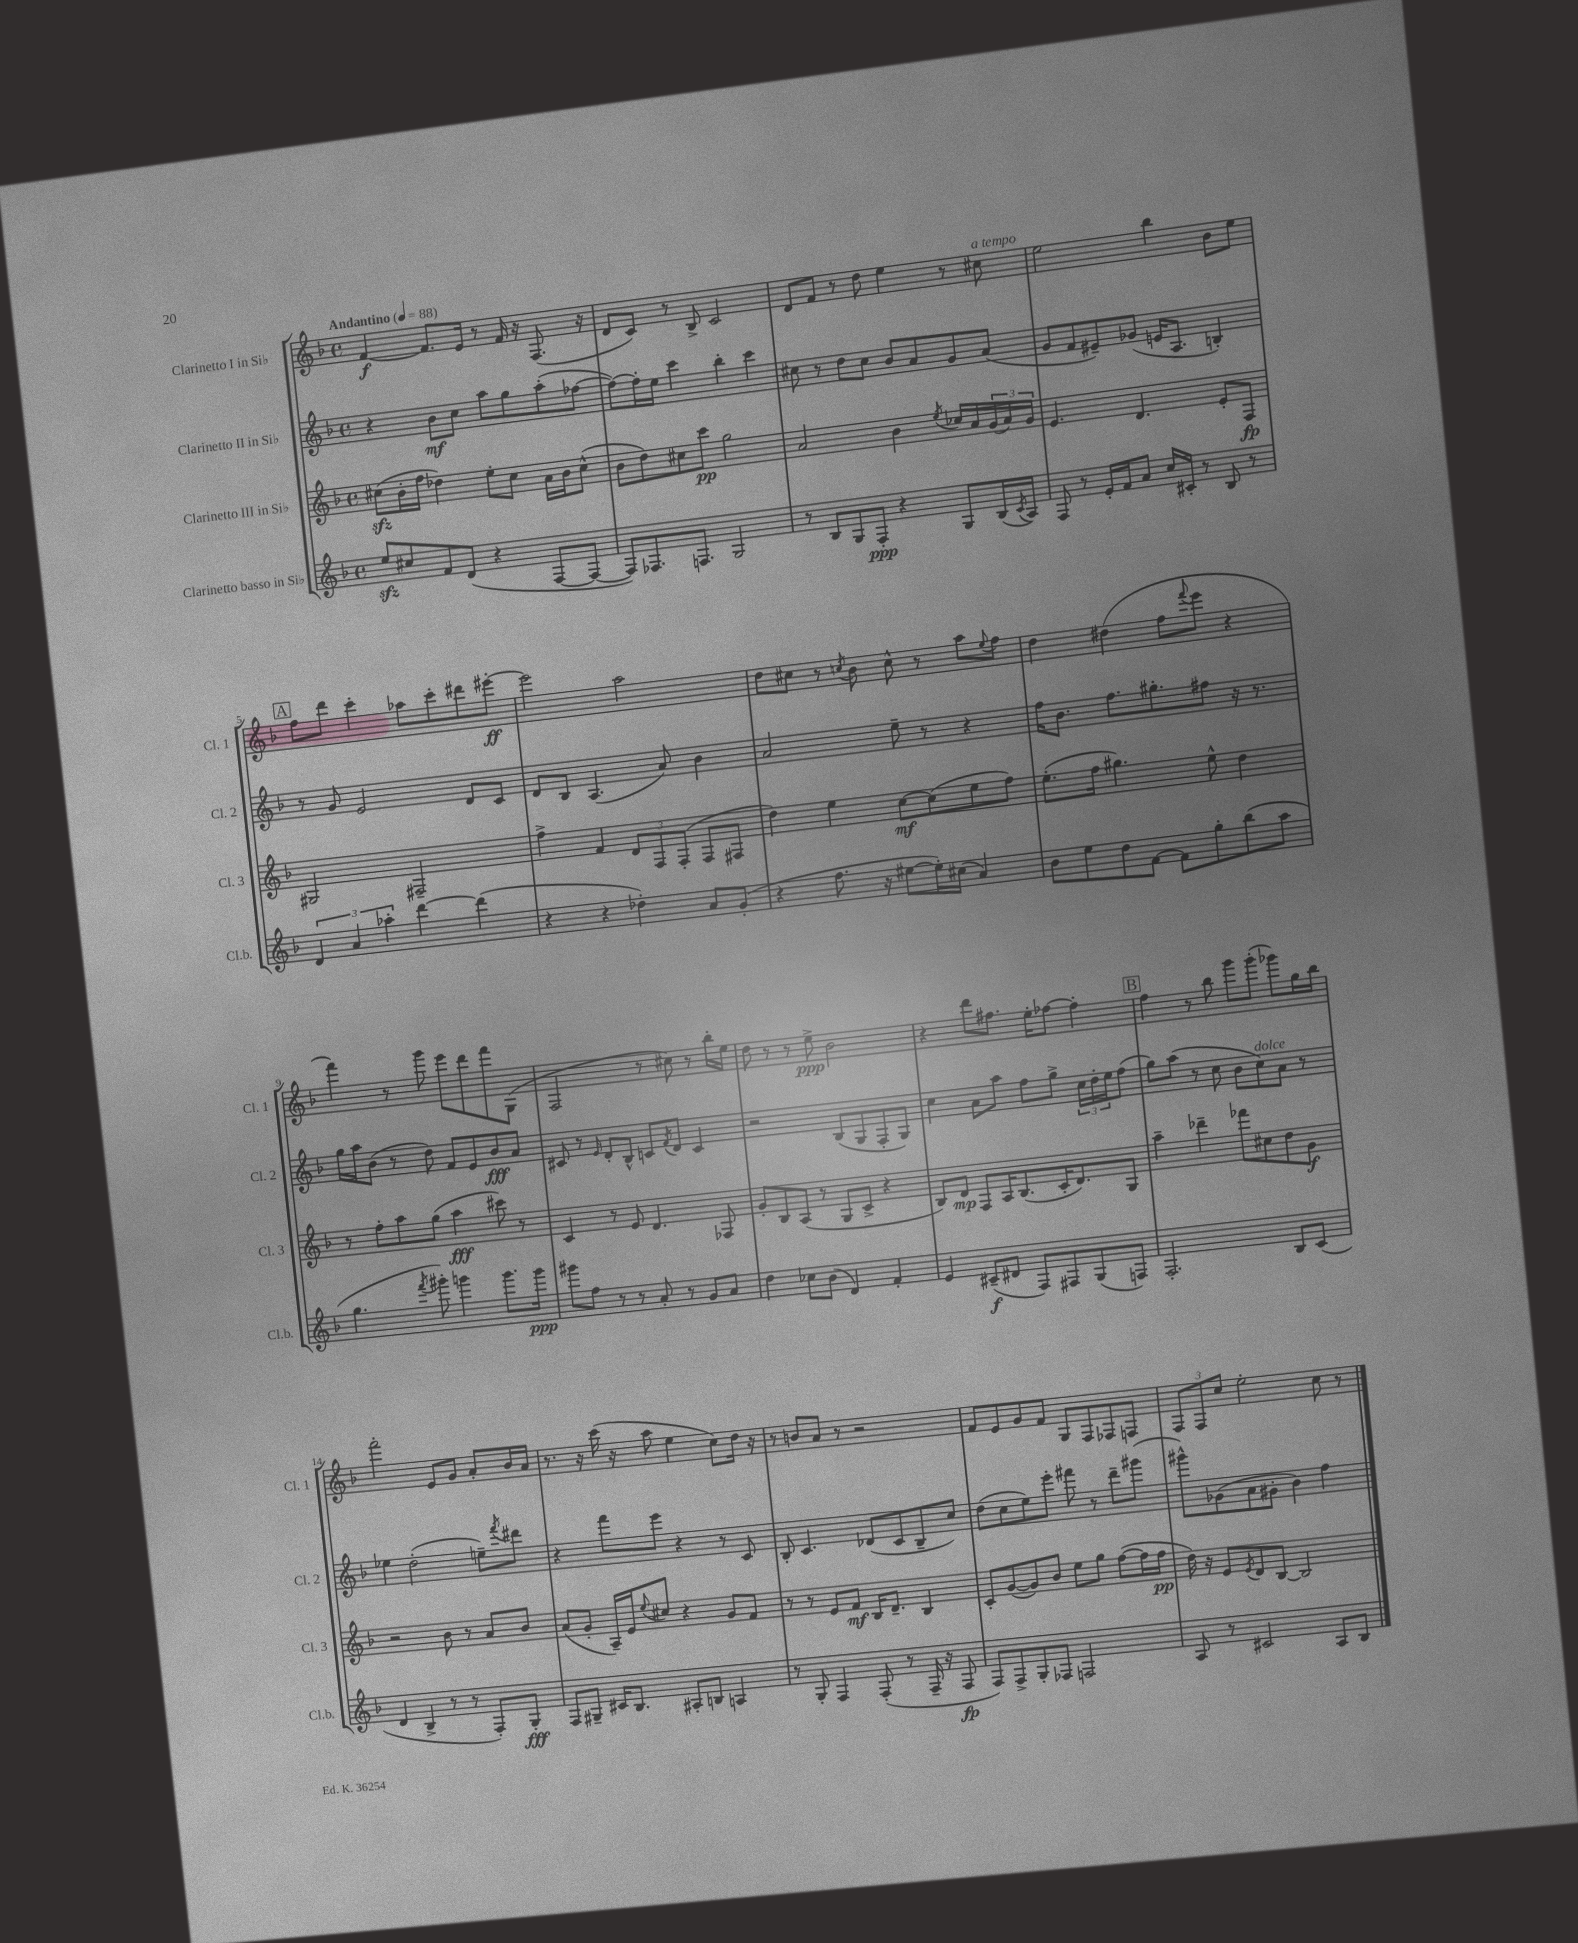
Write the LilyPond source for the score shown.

<<
\new StaffGroup <<
\new Staff = "s0" \with { instrumentName = "Clarinetto I in Sib" shortInstrumentName = "Cl. 1" } {
    \clef treble \key f \major \defaultTimeSignature \time 4/4 \tempo "Andantino" 4 = 88
    f'4~\f f'8. e'16 r8 f'16 r16 f8.( r16 |
    d'8 c'8) r8 bes8-> c'2 |
    d'8 f'8 r8 d''8 e''4 r8 cis''8^\markup { \italic "a tempo" } |
    e''2 bes''4 bes'8 e''8 |
    \mark \markup { \box "A" } f''8 d'''8 c'''4-. aes''8 c'''8-. dis'''8 eis'''8~-.\ff |
    eis'''2 a''2 |
    d''8 cis''8 r8 \acciaccatura { c''8 } bes'8 c''8-^ r8 a''8 \appoggiatura { e''8 } f''8 |
    d''4 dis''4( f''8 \appoggiatura { f'''8 } e'''8 r4 |
    f'''4) r8 g'''8 e'''8 d'''8 f'''8 g8( |
    f2 r8 cis''8) r8 bes''16-. e''16 |
    d''8 r8 r8 e''8->\ppp bes'2 |
    r4 d'''8 fis''8. e''16-. fes''8~ fes''4-. |
    \mark \markup { \box "B" } f''4 r8 bes''8 g'''8 g'''8-.( ges'''8) g''16 bes''16 |
    f'''2-. e'8 g'8 a'8-. bes'16 a'16 |
    r8. r16 c'''16( r16 a''8 e''4 c''8) d''16 r16 |
    r8 b'8 a'8 r8 r2 |
    f'8 e'8 g'8 f'8 g8 f8 fes8 f8 |
    \tuplet 3/2 { f8 f8 c''8 } e''2-. c''8 r8 \bar "|." |
}
\new Staff = "s1" \with { instrumentName = "Clarinetto II in Sib" shortInstrumentName = "Cl. 2" } {
    \clef treble \key f \major \defaultTimeSignature \time 4/4
    r4 bes'8\mf c''8 a''8 g''8 a''8-.( fes''8~ |
    fes''8~) fes''16-. e''16 c'''4 bes''4-. c'''4 |
    cis''8 r8 d''8 cis''8 bes'8 a'8 g'8 a'8( |
    g'8 f'8 eis'8--) ges'8( e'16 a8. b4-.) |
    \mark \markup { \box "A" } r8 g'8 e'2 d'8 c'8 |
    d'8 bes8 a4.( a'8) bes'4 |
    a'2 e''8-- r8 r4 |
    f''16 bes'8. f''8. gis''8.-. fis''8 r16 r8. |
    g''16 a''16 bes'8( r8 d''8) f'8 e'8 bes'8\fff a'8 |
    cis'8 r8 \grace { e'16 } d'8-. bes8-^ c'8 \acciaccatura { f'8 } d'8 c'4 |
    r2 bes8( g8 f8-. g8) |
    c''4 a'8 a''8 f''8 g''8-> \tuplet 3/2 { c''16 d''16-. e''16 } f''8( |
    \mark \markup { \box "B" } g''8) a''8( r8 c''8 bes'8 c''8^\markup { \italic "dolce" }) a'8 r8 |
    ees''4 d''2-.( e''8--) \acciaccatura { f'''8 } dis'''8 |
    r4 f'''8 e'''8 r4 r8 c'8 |
    bes8-. c'4. des'8( c'8 bes8-- c''8) |
    d''8( c''8 e''8) e'''8-. fis'''8 r8 d'''8-- gis'''8( |
    gis'''8-^) ges'8( a'8 gis'8-. bes'4) f''4 \bar "|." |
}
\new Staff = "s2" \with { instrumentName = "Clarinetto III in Sib" shortInstrumentName = "Cl. 3" } {
    \clef treble \key f \major \defaultTimeSignature \time 4/4
    cis''8\sfz( bes'16-. f''16 des''4) e''8-. cis''8 a'16 bes'16 cis''8-^( |
    bes'8 d''8) cis''8 c'''8\pp g''2 |
    a'2 bes'4 \acciaccatura { e''8 } ces''16 a'16 \tuplet 3/2 { g'16( a'16) g'16 } |
    e'4. d'4. e'8-. f8\fp |
    \mark \markup { \box "A" } gis2 fis2-- |
    f''4-> f'4 \tuplet 3/2 { d'8 f8 f8-.( } f8 fis8 |
    d''4) e''4 c''8~\mf c''8( e''8 f''8) |
    e''8.-.( f''16 gis''4.) e''8-^ d''4 |
    r8 f''8-. a''8 g''8( a''4\fff cis'''8) r8 |
    c'4 r8 e'8 d'4. fes8 |
    g'8-. bes8 a8( r8 g8 c'8-> r4 |
    bes8) d'8\mp f8 a16 bes8.( c'16-. d'8.) g8 |
    \mark \markup { \box "B" } a''4-- des'''4-- fes'''8 cis''8 d''8 g'8\f |
    r2 bes'8 r8 a'8 bes'8 |
    a'8( g'8-. a16--) e'16 \appoggiatura { e''8 } cis''8 r4 g'8 f'8 |
    r8 r8 e'8 f'8\mf bes16 d'8.-- bes4 |
    c'8-. g'8~( g'8) bes'8 e''8 g''8 f''8~( f''16 f''16\pp |
    d''16) r16 e'8 \acciaccatura { e'8 } d'8 bes8~ bes2 \bar "|." |
}
\new Staff = "s3" \with { instrumentName = "Clarinetto basso in Sib" shortInstrumentName = "Cl.b." } {
    \clef treble \key f \major \defaultTimeSignature \time 4/4
    e''8\sfz cis''8 f'8 d'8( r4 f8~ f8~ |
    f8) fes8. f8. g2 |
    r8 bes8 g8 f8-.\ppp r4 g8 bes16( \acciaccatura { c'8 } a16) |
    f8 r8 e'16-. f'16 a'8 c''16 cis'16-. r8 bes8 r8 |
    \mark \markup { \box "A" } \tuplet 3/2 { d'4 a'4 aes''4-. } d'''4~ d'''4( |
    r4 r4 des''4-.) a'8 g'8-.( |
    r4 f''8. r16 eis''8~ eis''16-.) cis''16( a'4) |
    bes'8 e''8 d''8 f'8~ f'8 g''8-. bes''8( a''8 |
    g''4. \acciaccatura { f'''8 } gis'''8-.) g'''4 g'''8. g'''16\ppp |
    gis'''8 f''8 r8 r8 a'8-. r8 g'8 a'8 |
    d''4 ces''8 bes'8( d'4) f'4-. |
    e'4 cis'8--\f( dis'8 f8) fis8 g8( f8) |
    \mark \markup { \box "B" } f2.-. bes8 c'8( |
    d'4 bes4-> r8 r8 f8-.) g8-.\fff |
    f8 gis8-- cis'16 bes8. ais8-. b8 a4 |
    r8 g8-. f4 f8-.( r8 f16-- r16 f8\fp |
    f8) f8-> g8-. fes8 f2 |
    a8 r8 cis'2 a8 bes8 \bar "|." |
}
>>
>>
